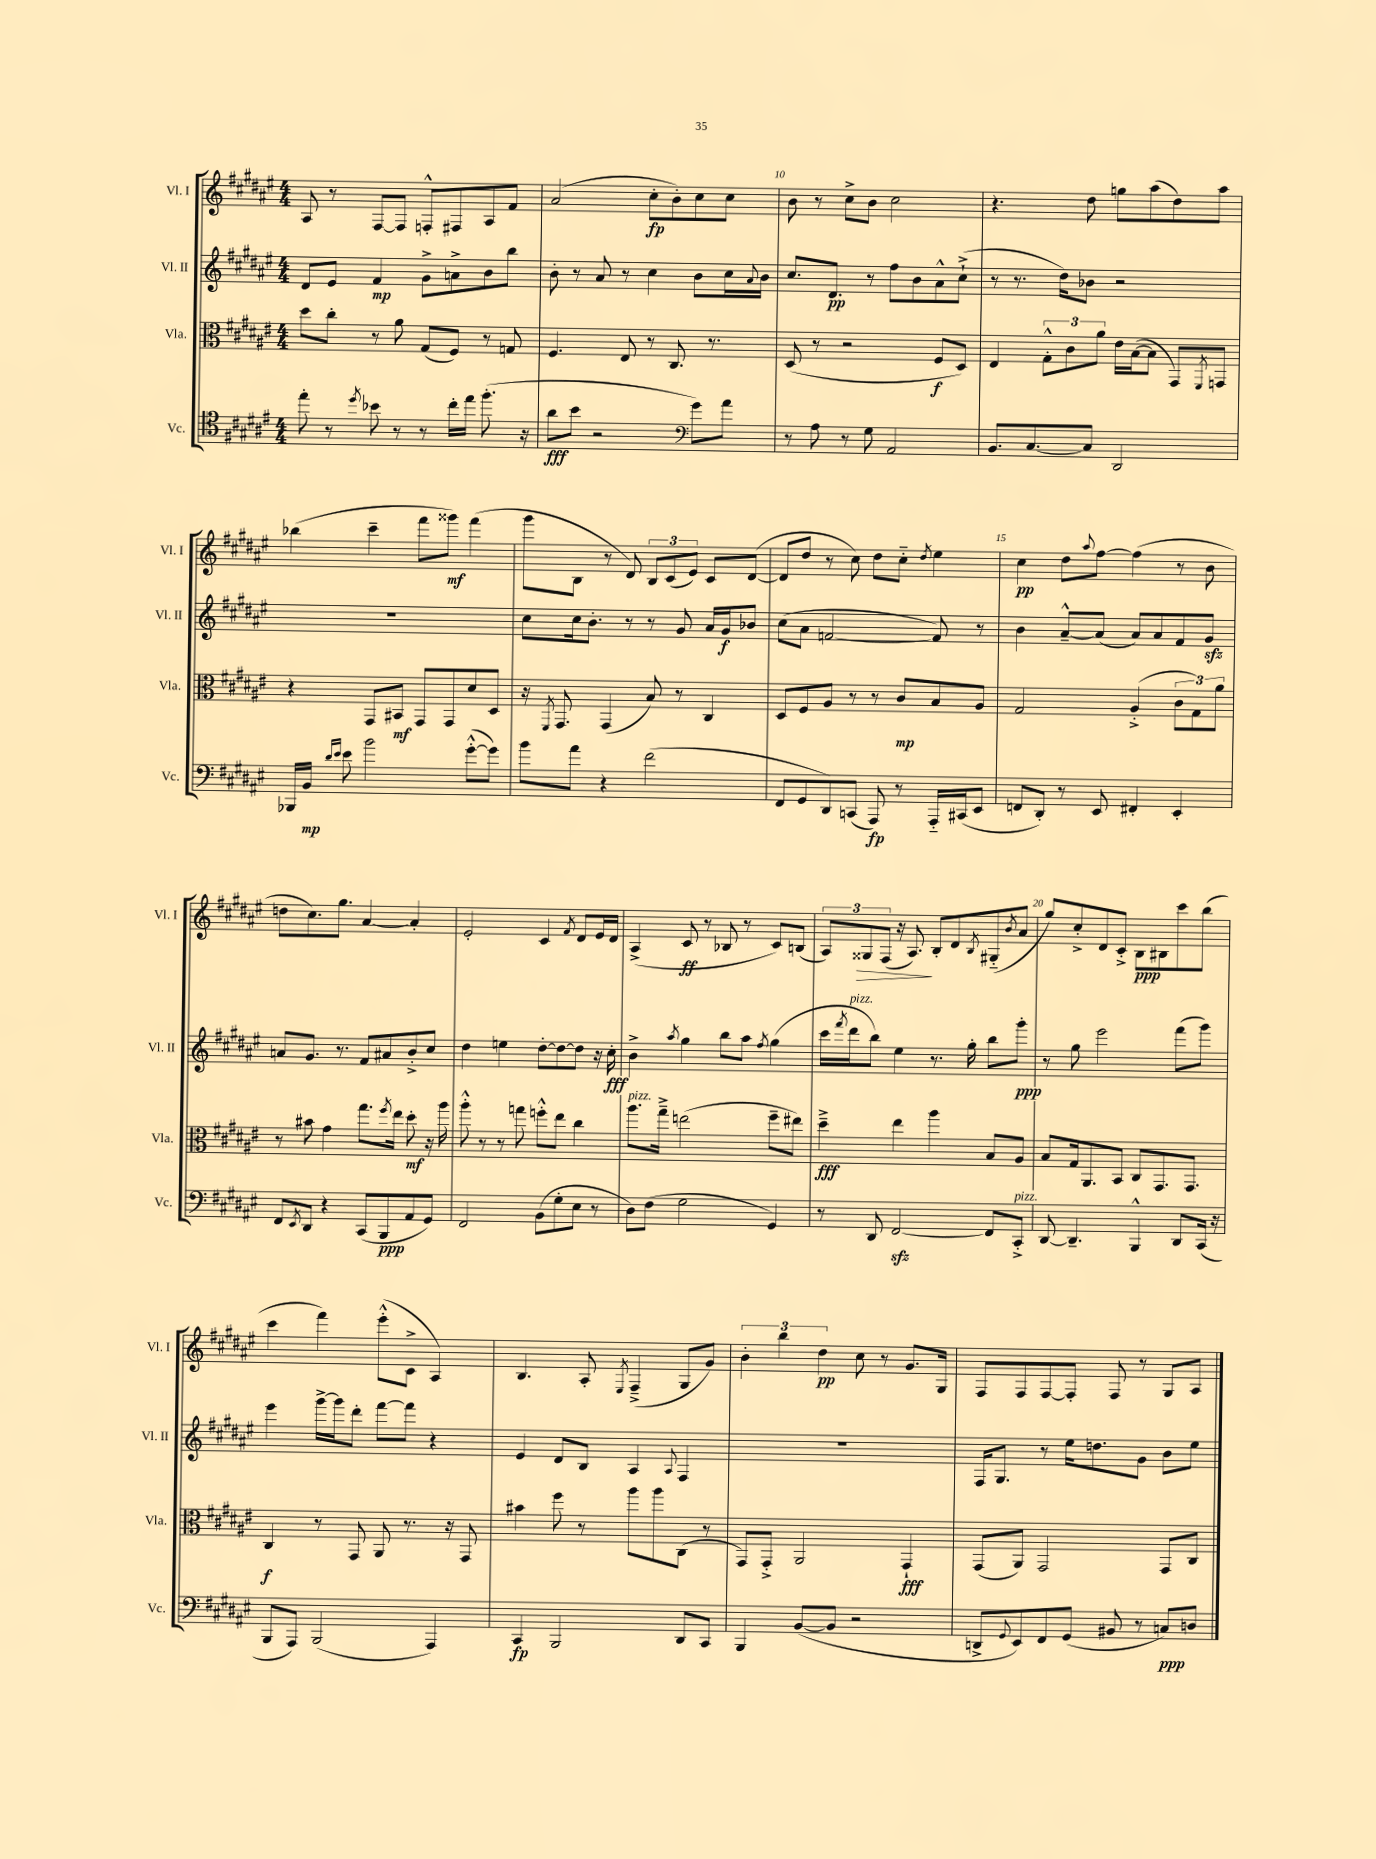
<<
\new StaffGroup <<
\new Staff = "s0" \with { instrumentName = "Vl. I" shortInstrumentName = "Vl. I" } {
    \clef treble \key fis \major \numericTimeSignature \time 4/4
    ais8 r8 fis8~ fis8 f8-.-^ fis8 ais8 fis'8 |
    ais'2( cis''8-.\fp b'8-.) cis''8 cis''8 |
    b'8 r8 cis''8-> b'8 cis''2 |
    r4. dis''8 g''8 ais''8( dis''8) ais''8 |
    bes''4( cis'''4-- fis'''8 gisis'''8\mf) fis'''4( |
    gis'''8 b8 r8 dis'8) \tuplet 3/2 { b8 cis'8( eis'8) } cis'8 dis'8~( |
    dis'8 dis''8 r8 cis''8) dis''8 cis''8-_ \acciaccatura { dis''8 } eis''4 |
    cis''4\pp dis''8 \appoggiatura { ais''8 } fis''8~ fis''4( r8 b'8 |
    d''8 cis''8.) gis''8. ais'4~ ais'4-. |
    eis'2-. cis'4 \acciaccatura { fis'8 } dis'8 eis'16 dis'16 |
    ais4->( cis'8\ff r8 bes8 r8 cis'8) b8( |
    \tuplet 3/2 { ais8) gisis8\> fis8( } r16 ais8.\!) b8-. dis'8 \acciaccatura { b8 } gis8-_( \acciaccatura { b'8 } ais'8 |
    gis''8) cis''8-.-> dis'8 cis'8-.-> b8\ppp bis8 cis'''8 b''8( |
    cis'''4 fis'''4) eis'''8-.-^( cis'8-> ais4) |
    b4. ais8-. \acciaccatura { eis8 } fis4--->( gis8 gis'8) |
    \tuplet 3/2 { b'4-. b''4 dis''4\pp } cis''8 r8 gis'8. gis16 |
    fis8 fis8 fis8~ fis8-. fis8 r8 gis8 ais8 \bar "|." |
}
\new Staff = "s1" \with { instrumentName = "Vl. II" shortInstrumentName = "Vl. II" } {
    \clef treble \key fis \major \numericTimeSignature \time 4/4
    dis'8 eis'8 fis'4\mp gis'8-> a'8-> b'8 b''8 |
    b'8-. r8 ais'8 r8 cis''4 b'8 cis''16 \appoggiatura { ais'8 } b'16 |
    cis''8. dis'8.\pp r8 fis''8 b'8 ais'8-^ cis''8-!->( |
    r8 r8. dis''16) bes'8 r2 |
    R1 |
    cis''8 cis''16 b'8.-. r8 r8 gis'8 ais'16 gis'16\f bes'8 |
    cis''8( ais'8 f'2~ f'8) r8 |
    b'4 ais'8~---^ ais'8( ais'8) ais'8 fis'8 gis'8\sfz |
    a'8 gis'8. r8. fis'8 ais'8 b'8-.-> cis''8 |
    dis''4 e''4 dis''8~-. dis''8~ dis''8 r16 cis''16-.\fff |
    b'4-> \acciaccatura { ais''8 } gis''4 b''8 ais''8 \acciaccatura { fis''8 } gis''4( |
    cis'''16 \acciaccatura { fis'''8 } dis'''16^\markup { \italic "pizz." } b''8) eis''4 r8. gis''16-. b''8 gis'''8-.\ppp |
    r8 gis''8 eis'''2 fis'''8( gis'''8) |
    eis'''4 gis'''16~-> gis'''16 dis'''8-. fis'''8~ fis'''8 r4 |
    eis'4 dis'8 b8 ais4 \appoggiatura { ais8 } fis4 |
    R1 |
    fis16 gis8. r8 eis''16 d''8. gis'8 b'8 eis''8 \bar "|." |
}
\new Staff = "s2" \with { instrumentName = "Vla." shortInstrumentName = "Vla." } {
    \clef alto \key fis \major \numericTimeSignature \time 4/4
    dis''8 cis''8-. r8 ais'8 gis8( fis8) r8 g8 |
    fis4. eis8 r8 cis8. r8. |
    dis8( r8 r2 fis8\f dis8) |
    eis4 \tuplet 3/2 { gis8-.-^ cis'8 ais'8 } eis'16 b16~( b8 gis,8) \acciaccatura { fis,8 } g,8 |
    r4 gis,8 bis,8\mf gis,8 gis,8 dis'8 dis8 |
    r16 \acciaccatura { fis,8 } gis,8. gis,4( b8) r8 cis4 |
    dis8 fis8 ais8 r8 r8 cis'8\mp b8 ais8 |
    gis2 ais4-.->( \tuplet 3/2 { cis'8 gis8) ais'8 } |
    r8 bis'8 gis'4 gis''8. \acciaccatura { fis''8 } eis''16 dis''8-.\mf r16 ais''16 |
    ais''8-.-^ r8 r8 g''8 f''8-.-^ eis''8 cis''4 |
    ais''8.^\markup { \italic "pizz." } gis''16---> e''2( fis''8-- eis''8) |
    dis''4--->\fff eis''4 ais''4 b8 ais8 |
    b8 gis16 ais,8. b,8 cis8 gis,8. gis,8. |
    cis4\f r8 gis,8 ais,8 r8. r16 gis,8 |
    bis'4 fis''8 r8 ais''8 ais''8 cis8( r8 |
    gis,8) gis,8-.-> ais,2 gis,4-!\fff |
    gis,8( ais,8) gis,2 gis,8 cis8 \bar "|." |
}
\new Staff = "s3" \with { instrumentName = "Vc." shortInstrumentName = "Vc." } {
    \clef tenor \key fis \major \numericTimeSignature \time 4/4
    eis''8-. r8 \acciaccatura { dis''8 } bes'8 r8 r8 cis''16-. eis''16 fis''8.-.( r16 |
    ais'8\fff b'8 r2 \clef bass gis'8) ais'8 |
    r8 ais8 r8 gis8 ais,2 |
    b,8. cis8.~ cis8 dis,2 |
    bes,,16 b,16\mp \grace { dis'16 eis'16 } eis'8 b'2 gis'8~-.-^( gis'8) |
    b'8 ais'8 r4 fis'2( |
    fis,8 gis,8 dis,8) c,8( ais,,8\fp) r8 ais,,16-_ cis,16( eis,8 |
    f,8 dis,8-.) r8 eis,8 fis,4-. eis,4-. |
    fis,8 \acciaccatura { eis,8 } dis,8 r4 cis,8( b,,8\ppp ais,8 gis,8) |
    fis,2 b,8( gis8-. eis8 r8 |
    dis8) fis8( gis2 gis,4) |
    r8 dis,8 fis,2~\sfz fis,8 cis,8-.->^\markup { \italic "pizz." } |
    dis,8~ dis,4.-- b,,4-^ dis,8 cis,16( r16 |
    b,,8 ais,,8) b,,2( ais,,4) |
    cis,4\fp b,,2 dis,8 cis,8 |
    b,,4 b,8~( b,8 r2 |
    d,8-> \appoggiatura { gis,8 } eis,8) fis,8 gis,8( bis,8 r8 c8\ppp) d8 \bar "|." |
}
>>
>>
\layout { \context { \Score currentBarNumber = #8 \override BarNumber.break-visibility = ##(#f #t #t) barNumberVisibility = #(every-nth-bar-number-visible 5) } }
